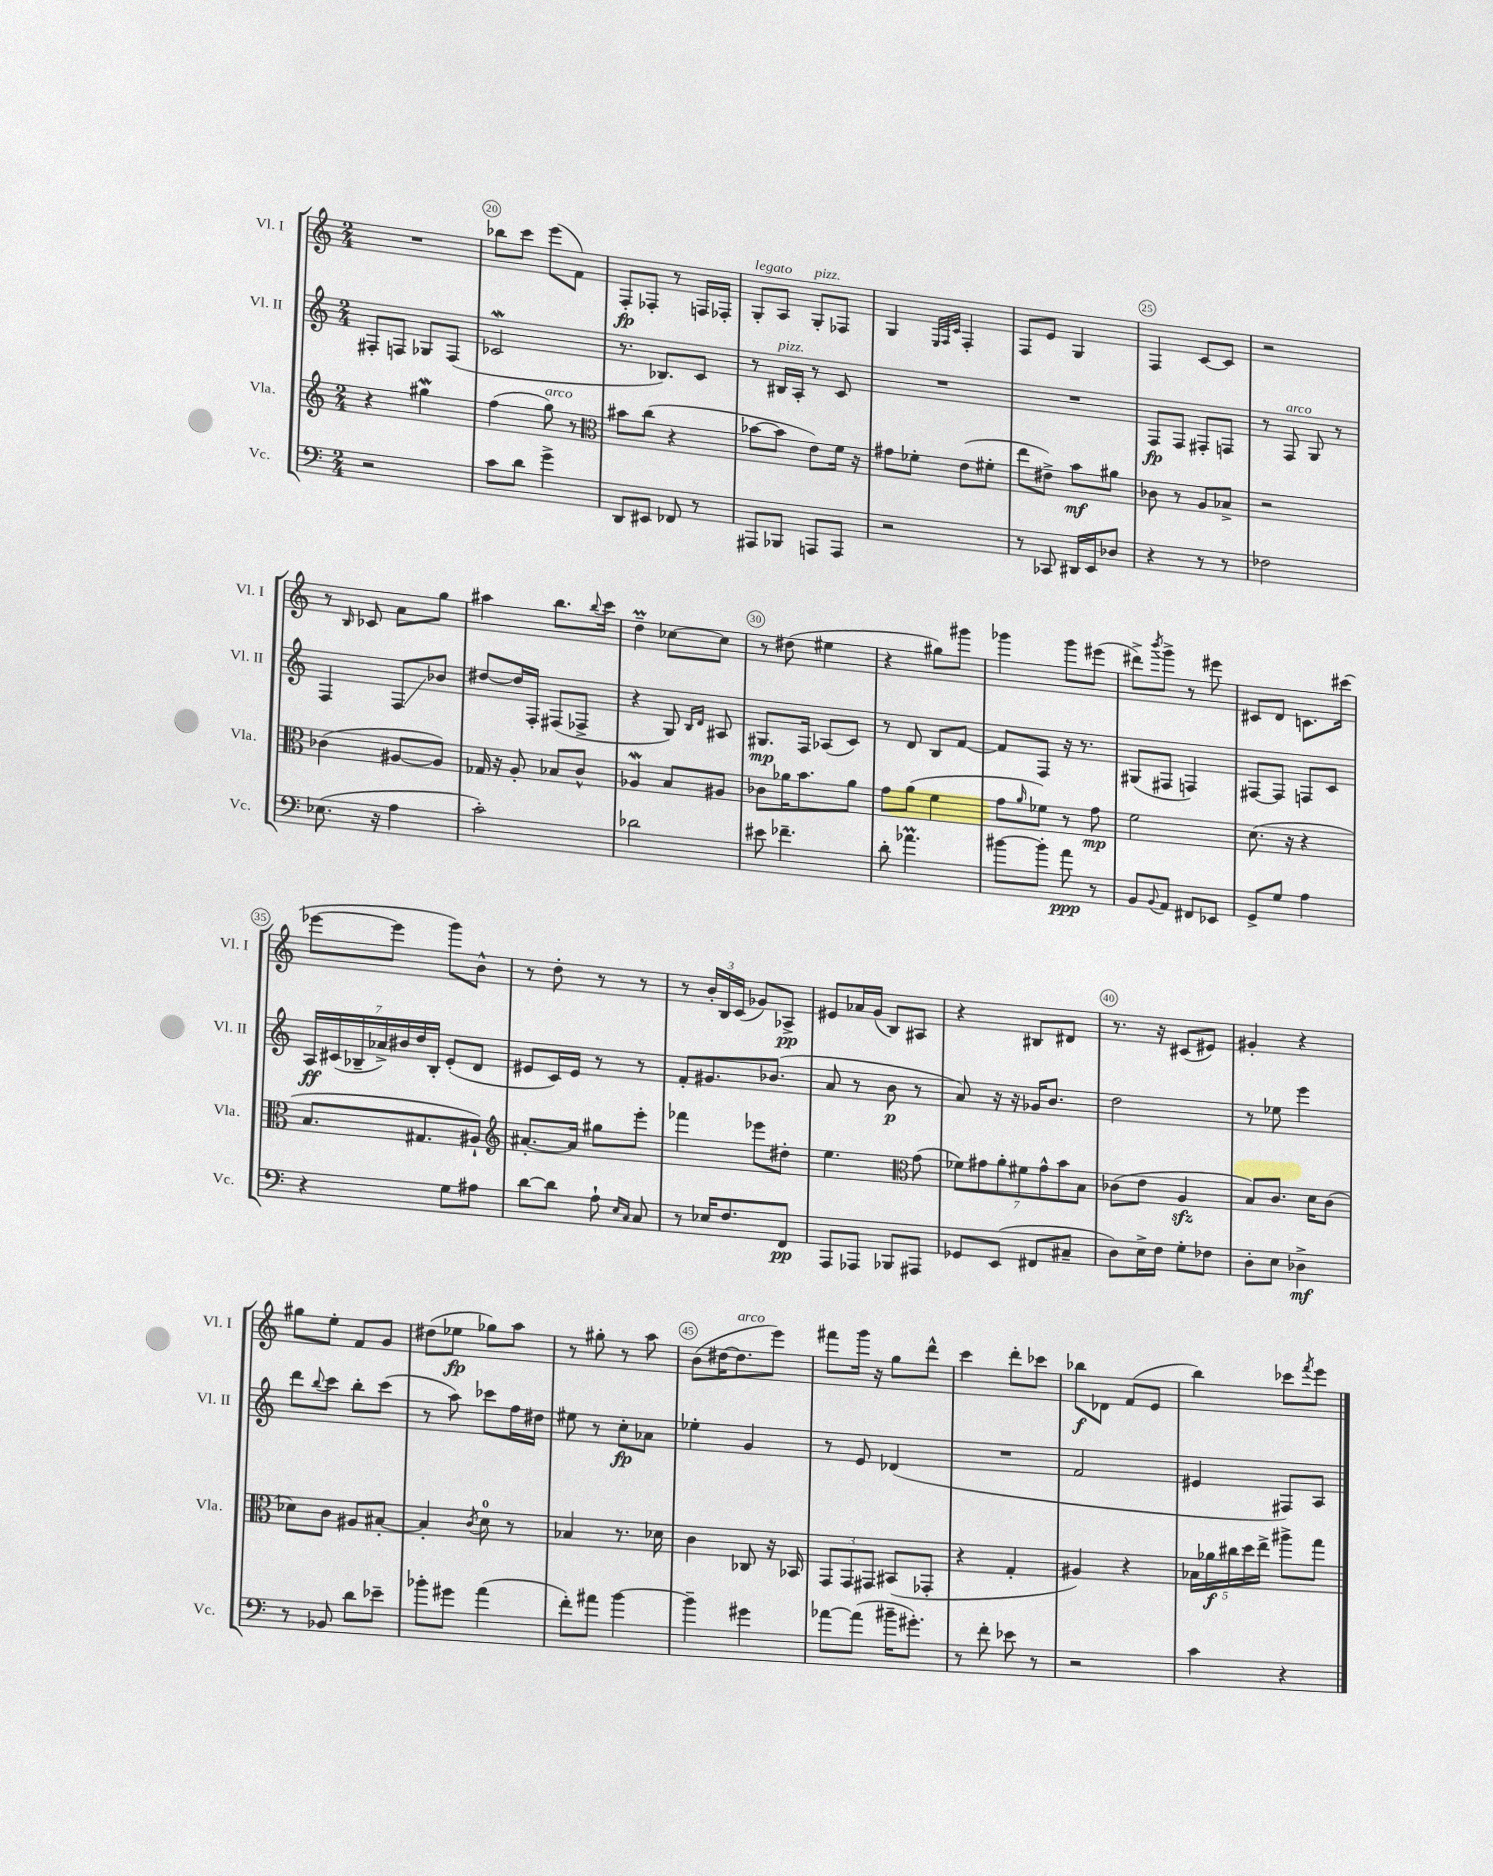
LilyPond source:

<<
\new StaffGroup <<
\new Staff = "s0" \with { instrumentName = "Vl. I" shortInstrumentName = "Vl. I" } {
    \clef treble \key c \major \numericTimeSignature \time 2/4
    R2 |
    bes''8 c'''8 e'''8( f'8) |
    f8-.\fp fes8-. r8 f16 fes16-. |
    g8-.^\markup { \italic "legato" } a8 g8-.^\markup { \italic "pizz." } fes8 |
    g4 \grace { e32 f32 c'32 } f4-. |
    f8 e'8 g4 |
    f4 c'8~ c'8 |
    r2 |
    r8 \grace { b16 } ces'8 a'8 g''8 |
    ais''4 b''8. \appoggiatura { b''8 } c'''16 |
    d''4--\prall ces''8~ ces''8 |
    r8 dis''8( eis''4 |
    r4 gis''8) gis'''8 |
    ges'''4 ges'''8 eis'''8( |
    dis'''8->) \acciaccatura { b'''8 } g'''8-> r8 eis'''8 |
    cis'8 d'8 c'8. cis'''16( |
    ees'''8~ ees'''8 g'''8) b'8-^ |
    r8 d''8-. r8 r8 |
    r8 \tuplet 3/2 { b'16-. b16 c'16( } ges'8) aes8->\pp |
    eis'8 aes'16 g'16( b8) ais8 |
    r4 bis8 dis'8 |
    r8. r16 cis'8( eis'8) |
    gis'4-. r4 |
    gis''8 e''8-. f'8 g'8 |
    dis''8( ees''8\fp ges''8) a''8 |
    r8 gis''8-. r8 a''8 |
    b'8( dis''16~ dis''8.^\markup { \italic "arco" } e'''8) |
    fis'''8 g'''16 r16 g''8 d'''8-^ |
    c'''4 d'''8-. ces'''8 |
    bes''8\f des'8 f'8( e'8 |
    b''4) ces'''8 \acciaccatura { f'''8 } e'''8 \bar "|." |
}
\new Staff = "s1" \with { instrumentName = "Vl. II" shortInstrumentName = "Vl. II" } {
    \clef treble \key c \major \numericTimeSignature \time 2/4
    fis8-. f8 ges8 f8( |
    ces'2\mordent |
    r8. bes8.) c'8 |
    r8 bis16^\markup { \italic "pizz." } a16-. r8 c'8 |
    R2 |
    R2 |
    f8\fp f8 fis8-. f8 |
    r8 f8^\markup { \italic "arco" } g8 r8 |
    f4 f8\glissando bes'8 |
    dis''8~ dis''16 f16-. fis8( fes8-> |
    r4 g8) \grace { b16 d'16 } ais8 |
    gis8.\mp f16 aes8( c'8) |
    r8 d'8 b8 f'8~ |
    f'8 f8 r16 r8. |
    gis8( fis8 f4) |
    fis8~ fis8 f8 c'8 |
    \tuplet 7/4 { a16\ff cis'16( bes16-- aes'16->) bis'16 d''16 bes16-. } e'8-.( d'8 |
    eis'8 c'16) eis'16 r8 r8 |
    f'8-. gis'8. bes'8.( |
    a'8 r8 b'8\p r8 |
    a'8) r16 r16 ges'16 b'8. |
    d''2 |
    r8 ees''8 e'''4 |
    d'''8 \appoggiatura { b''8 } c'''8 b''8-. c'''8( |
    r8 a''8) ces'''8 f''16 dis''16 |
    eis''8 r8 c''8-.\fp aes'8 |
    ees''4-. g'4 |
    r8 e'8 des'4( |
    R2 |
    f'2 |
    eis'4 fis8) a8 \bar "|." |
}
\new Staff = "s2" \with { instrumentName = "Vla." shortInstrumentName = "Vla." } {
    \clef treble \key c \major \numericTimeSignature \time 2/4
    r4 gis''4\mordent |
    f''4( g''8^\markup { \italic "arco" }) r8 |
    \clef alto bis'8 c''8( r4 |
    bes'8~ bes'8 e'8) f'16 r16 |
    gis'8 fes'8-. e'8( fis'8-. |
    e''8 eis'8->) b'8\mf ais'8 |
    ces'8 r8 a8 bes8-> |
    r2 |
    ces'4( ais8~ ais8) |
    ges16 r16 a8-. bes8 c'8-^ |
    aes4\mordent b8 ais8 |
    ces'8 aes'16 b'8. aes'8 |
    g'8 a'8( f'4 |
    g'8 \grace { a'16 } fes'8) r8 g'8\mp |
    f'2 |
    d'8.( r16 r4 |
    b8. gis8. ais8-!) |
    \clef treble ais'8.~-. ais'16 gis''8 e'''8-. |
    fes'''4 ees'''8 dis''8-. |
    e''4. \clef alto g'8( |
    \tuplet 7/4 { fes'8) gis'8 a'8-. fis'8 gis'8-^ b'8 b8 } |
    ces'8( e'8 a4\sfz |
    b8) c'8. d'16 c'8( |
    des'8) c'8 ais8 bis8~-. |
    bis4-. \acciaccatura { c'8 } d'8-0 r8 |
    bes4 r8. des'16 |
    c'4 ces8 r16 bes,16 |
    \tuplet 3/2 { g,8 g,8 gis,8 } bis,8( ges,8-. |
    r4 g4-. |
    ais4) r4 |
    \tuplet 5/4 { bes16 aes'16\f cis''16 d''16 e''16-> } ais''8-> g''8 \bar "|." |
}
\new Staff = "s3" \with { instrumentName = "Vc." shortInstrumentName = "Vc." } {
    \clef bass \key c \major \numericTimeSignature \time 2/4
    r2 |
    c'8 d'8 g'4-> |
    d,8 eis,8 fes,8 r8 |
    ais,,8 bes,,8 a,,8 a,,8 |
    r2 |
    r8 ces,8 dis,16 e,16 des8 |
    r4 r8 r8 |
    fes2 |
    ees8.( r16 a4 |
    c'2-.) |
    des'2 |
    eis'8 fes'4.-- |
    d'8-. aes'4.\prall |
    bis'8~ bis'8-. a'8\ppp r8 |
    b,8 \appoggiatura { b,8 } a,8 fis,8 ees,8 |
    g,8-> g8 a4 |
    r4 g8 ais8 |
    d'8~ d'8 a8-! \grace { e16 c16 } c8 |
    r8 ees16 f8. f,8\pp |
    a,,8 aes,,8 bes,,8 ais,,8 |
    ges,8 e,8( fis,8 cis8-- |
    d8) e16-> f16 g8-. fes8 |
    d8-. e8 des4->\mf |
    r8 bes,8 d'8 ees'8-- |
    bes'8-. gis'8 a'4( |
    f'8-.) ais'8 b'4~ |
    b'4-- gis'4 |
    aes'8~ aes'8( bis'16-- gis'8.-.) |
    r8 f'8-. ees'8 r8 |
    r2 |
    c'4 r4 \bar "|." |
}
>>
>>
\layout { \context { \Score currentBarNumber = #19 \override BarNumber.break-visibility = ##(#f #t #t) barNumberVisibility = #(every-nth-bar-number-visible 5) \override BarNumber.stencil = #(make-stencil-circler 0.1 0.3 ly:text-interface::print) } }
